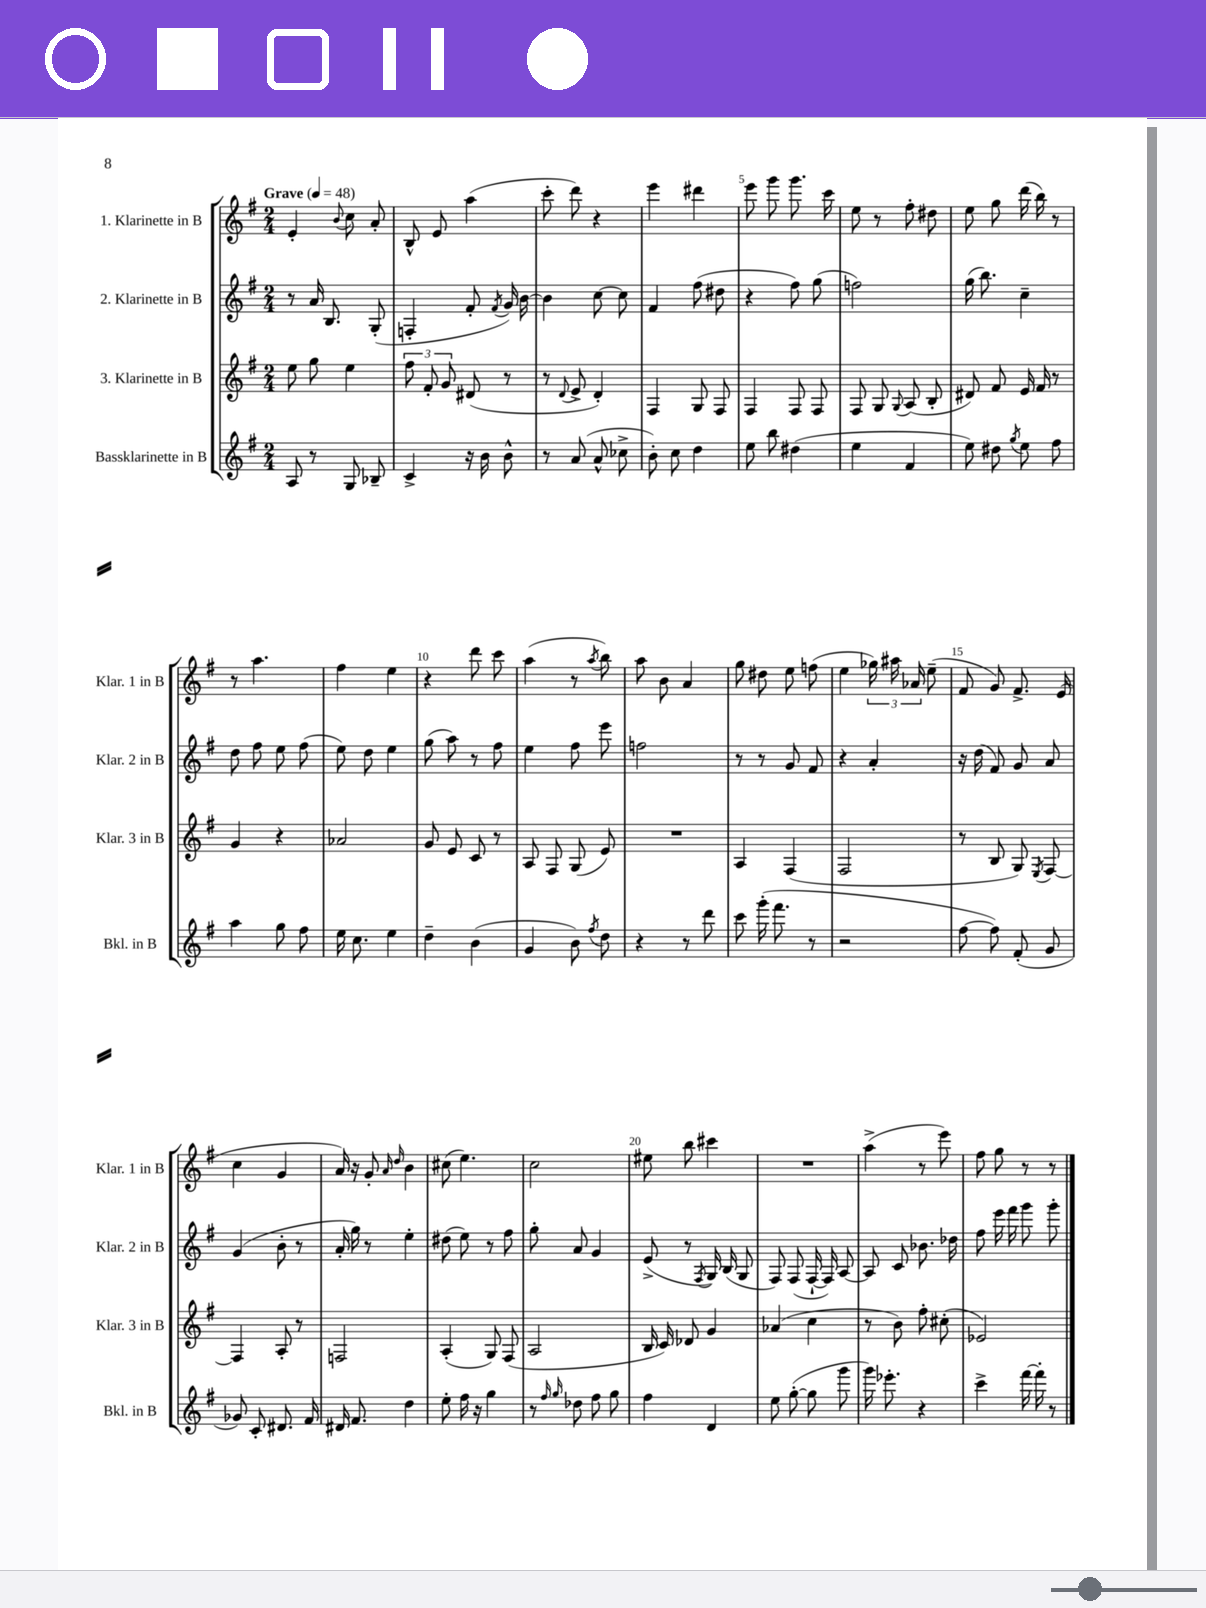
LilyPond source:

<<
\new StaffGroup <<
\new Staff = "s0" \with { instrumentName = "1. Klarinette in B" shortInstrumentName = "Klar. 1 in B" } {
    \clef treble \key g \major \numericTimeSignature \time 2/4 \tempo "Grave" 4 = 48
    \autoBeamOff e'4-. \appoggiatura { b'8 } c''8 a'8-. |
    b8-^ e'8 a''4( |
    c'''8-. d'''8) r4 |
    e'''4 dis'''4 |
    e'''8 g'''8 g'''8. c'''16 |
    e''8 r8 fis''8-. dis''8 |
    e''8 g''8 d'''16( b''16) r8 |
    r8 a''4. |
    fis''4 e''4 |
    r4 d'''8 c'''8 |
    a''4( r8 \acciaccatura { a''8 } b''8) |
    a''8 b'8 a'4 |
    g''8 dis''8 e''8 f''8( |
    e''4 \tuplet 3/2 { ges''16) ais''16 aes'16 } e''8--( |
    fis'8 g'8) fis'8.-> e'16( |
    c''4 g'4 |
    a'16) r16 g'8-. \grace { a'16 d''16 } b'4 |
    cis''8( e''4.) |
    c''2 |
    eis''8 b''8 cis'''4 |
    R2 |
    a''4->( r8 e'''8) |
    fis''8 g''8 r8 r8 \bar "|." |
}
\new Staff = "s1" \with { instrumentName = "2. Klarinette in B" shortInstrumentName = "Klar. 2 in B" } {
    \clef treble \key g \major \numericTimeSignature \time 2/4
    \autoBeamOff r8 a'16 b8. g8-.( |
    f4-. fis'8-. \acciaccatura { fis'8 } g'16) b'16~ |
    b'4 c''8~ c''8 |
    fis'4 fis''8( dis''8 |
    r4 fis''8) g''8( |
    f''2) |
    g''16( b''8.) c''4-- |
    d''8 fis''8 e''8 fis''8( |
    e''8) d''8 e''4 |
    g''8( a''8) r8 fis''8 |
    e''4 fis''8 e'''8 |
    f''2 |
    r8 r8 g'8 fis'8 |
    r4 a'4-. |
    r16 d''16( fis'8) g'8 a'8 |
    g'4( b'8-. r8 |
    a'16-. g''16) r8 e''4-. |
    dis''8( e''8) r8 fis''8 |
    g''8-. a'8 g'4 |
    e'8->( r8 \acciaccatura { fis8 } g16) b16( g8 |
    fis8) fis8( fis16~-! fis16) a8~ |
    a8 c'8 bes'8. des''16 |
    fis''8 e'''16 fis'''16 g'''8 g'''8-. \bar "|." |
}
\new Staff = "s2" \with { instrumentName = "3. Klarinette in B" shortInstrumentName = "Klar. 3 in B" } {
    \clef treble \key g \major \numericTimeSignature \time 2/4
    \autoBeamOff e''8 g''8 e''4 |
    \tuplet 3/2 { fis''8 fis'8-. g'8 } dis'8( r8 |
    r8 \appoggiatura { d'8 } e'8-> d'4-.) |
    fis4 g8 fis8 |
    fis4 fis8 fis8 |
    fis8 g8 \appoggiatura { g8 } a8( b8-. |
    dis'8) fis'8 e'16 fis'16 r8 |
    g'4 r4 |
    aes'2 |
    g'8 e'8 c'8 r8 |
    a8 fis8 g8( e'8) |
    R2 |
    a4 fis4( |
    fis2 |
    r8 b8 g8) \acciaccatura { e8 } fis8~ |
    fis4 a8-. r8 |
    f2 |
    a4-.( g8) fis8( |
    a2 |
    b16 c'16) des'8 g'4 |
    aes'4( c''4 |
    r8 b'8) fis''8-. cis''8-.( |
    ees'2) \bar "|." |
}
\new Staff = "s3" \with { instrumentName = "Bassklarinette in B" shortInstrumentName = "Bkl. in B" } {
    \clef treble \key g \major \numericTimeSignature \time 2/4
    \autoBeamOff a8 r8 g8 bes8-- |
    c'4-> r16 b'16 b'8-^ |
    r8 a'8( a'8-^ ces''8-> |
    b'8-.) c''8 d''4 |
    e''8 b''8 dis''4( |
    e''4 fis'4 |
    e''8) dis''8 \acciaccatura { g''8 } e''8 fis''8 |
    a''4 g''8 fis''8 |
    e''16 c''8. e''4 |
    d''4-- b'4( |
    g'4 b'8) \acciaccatura { fis''8 } d''8 |
    r4 r8 d'''8 |
    c'''8 g'''16-.( fis'''8. r8 |
    r2 |
    fis''8~ fis''8) fis'8-.( g'8 |
    ges'8) c'8-. dis'8. fis'16 |
    dis'16 fis'8. d''4 |
    e''8-. fis''16 r16 g''4 |
    r8 \grace { fis''16 g''16 } des''8 fis''8 g''8 |
    fis''4 d'4 |
    e''8 g''8~-.( g''8 g'''8 |
    g'''16) ees'''8.-. r4 |
    c'''4-> fis'''16~ fis'''16-. r8 \bar "|." |
}
>>
>>
\layout { \context { \Score \override BarNumber.break-visibility = ##(#f #t #t) barNumberVisibility = #(every-nth-bar-number-visible 5) } }
